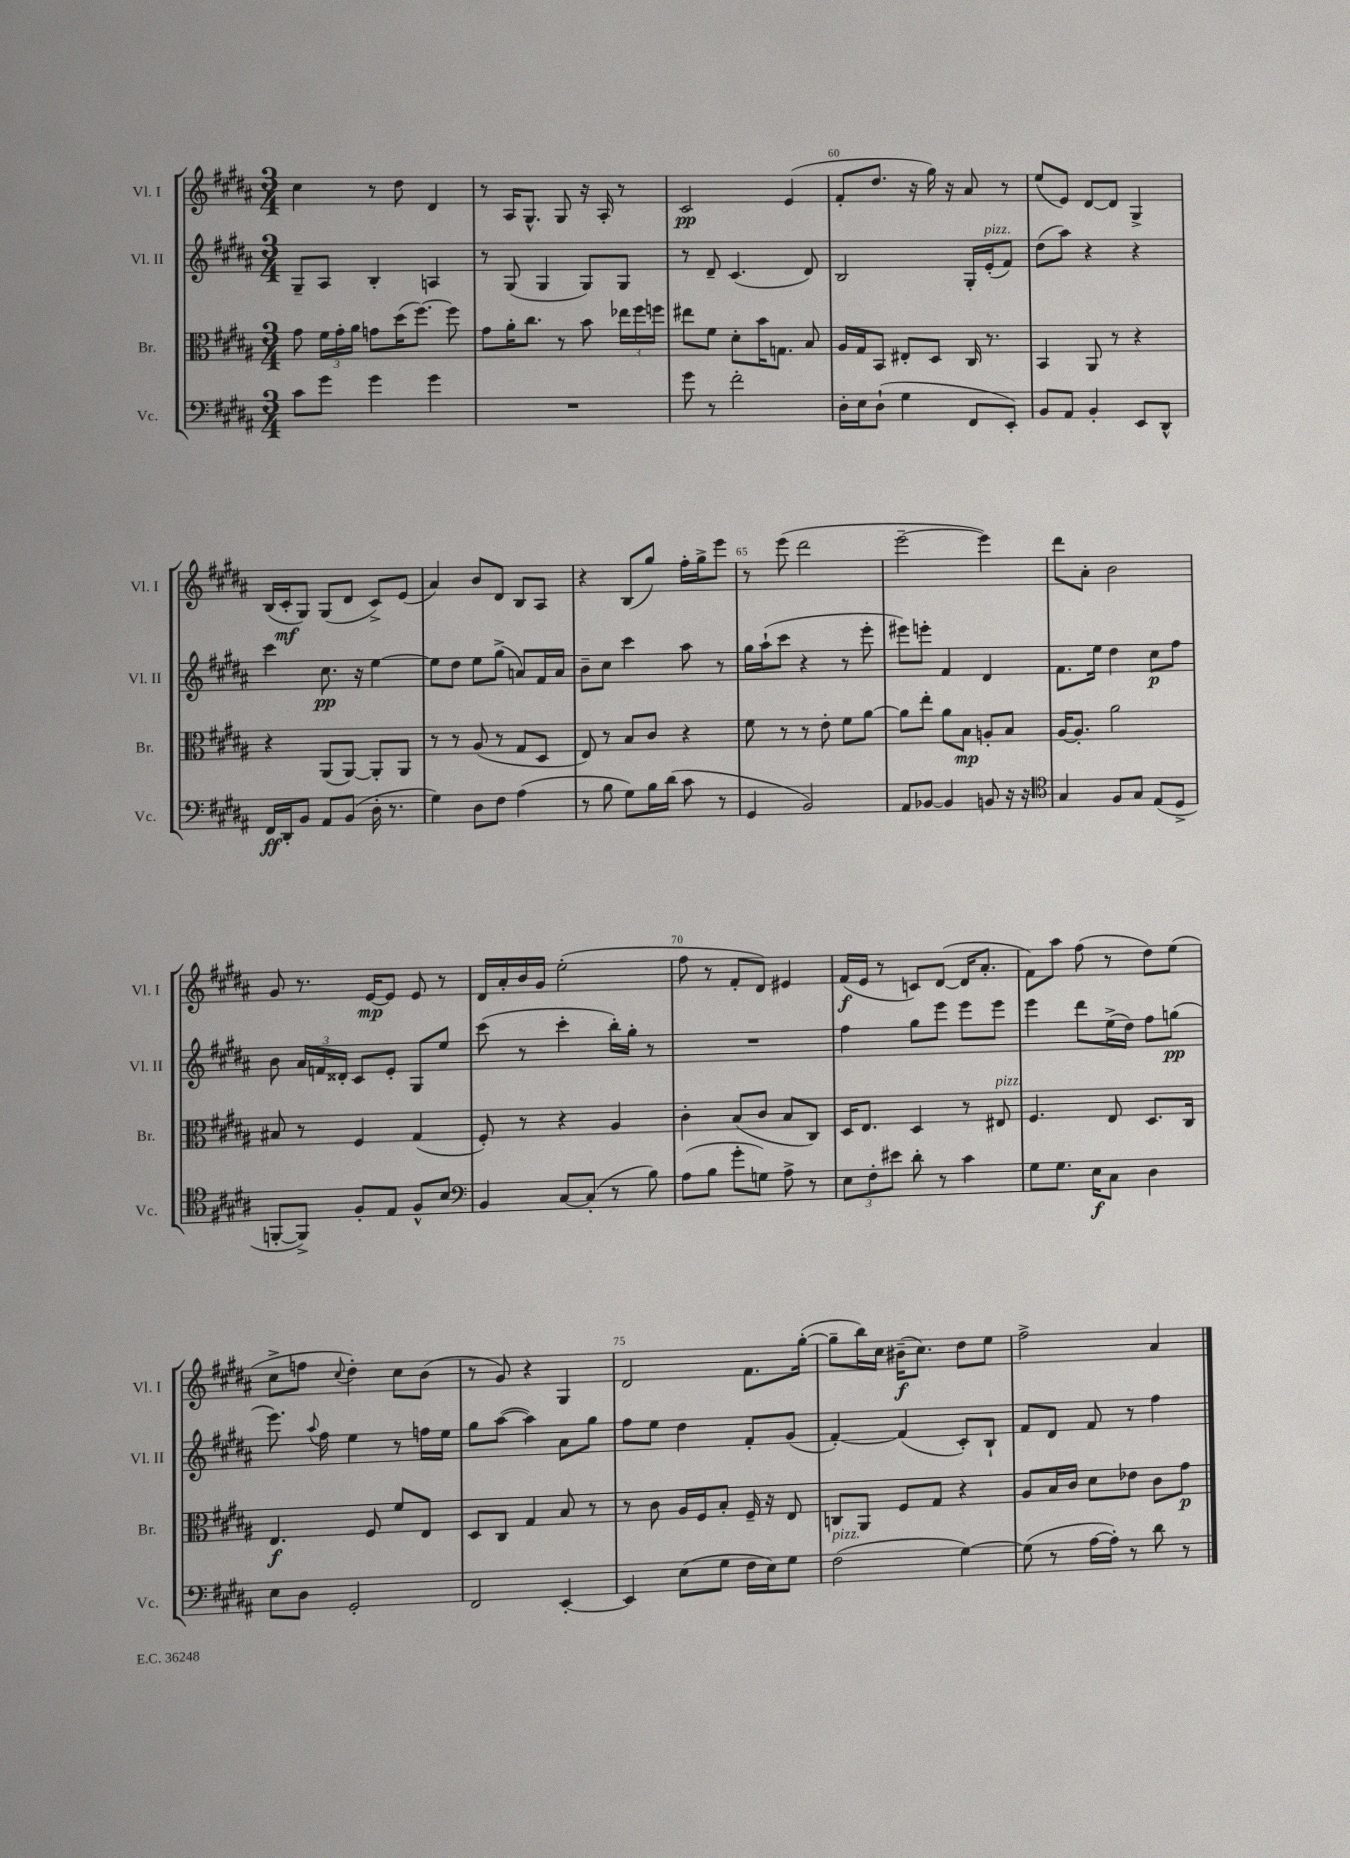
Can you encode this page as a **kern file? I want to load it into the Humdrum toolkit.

**kern	**dynam	**kern	**dynam	**kern	**dynam	**kern	**dynam
*part4	*part4	*part3	*part3	*part2	*part2	*part1	*part1
*staff4	*staff4	*staff3	*staff3	*staff2	*staff2	*staff1	*staff1
*I"Vc.	*	*I"Br.	*	*I"Vl. II	*	*I"Vl. I	*
*I'Vc.	*	*I'Br.	*	*I'Vl. II	*	*I'Vl. I	*
*clefF4	*	*clefC3	*	*clefG2	*	*clefG2	*
*k[f#c#g#d#a#]	*	*k[f#c#g#d#a#]	*	*k[f#c#g#d#a#]	*	*k[f#c#g#d#a#]	*
*M3/4	*	*M3/4	*	*M3/4	*	*M3/4	*
=57	=57	=57	=57	=57	=57	=57	=57
8c#\L	.	8g#\	.	8G#~/L	.	4cc#\	.
8g#\J	.	24f#\LL	.	8A#/J	.	.	.
.	.	24g#'\	.	.	.	.	.
.	.	24a#\JJ	.	.	.	.	.
4g#\	.	8gn\L	.	4B'/	.	8r	.
.	.	(16dd#\K	.	.	.	8dd#\	.
.	.	[8.ff#\J)	.	.	.	.	.
4g#\	.	.	.	4An/	.	4d#/	.
.	.	8ff#\]	.	.	.	.	.
=58	=58	=58	=58	=58	=58	=58	=58
2.r	.	8g#\L	.	8r	.	8r	.
.	.	16a#'\K	.	(8G#/	.	16A#/KL	.
.	.	8.cc#\J	.	.	.	8.G#^^/J	.
.	.	.	.	4G#/	.	.	.
.	.	8r	.	.	.	8G#/	.
.	.	8b\	.	8G#/L)	.	16r	.
.	.	.	.	.	.	16A#'/	.
.	.	24ee-X\LL	.	8G#/J	.	8r	.
.	.	24ff#\	.	.	.	.	.
.	.	24ffn\JJ	.	.	.	.	.
=59	=59	=59	=59	=59	=59	=59	=59
8g#\	.	8ee#X\L	.	8r	.	2c#/	pp
8r	.	8f#\J	.	8d#~/	.	.	.
2f#'\	.	8d#'\L	.	(4.c#/	.	.	.
.	.	16b\K	.	.	.	.	.
.	.	8.Gn\J	.	.	.	.	.
.	.	.	.	.	.	(4e/	.
.	.	8B/	.	8d#/)	.	.	.
=60	=60	=60	=60	=60	=60	=60	=60
16D#'\LL	.	16A#/LL	.	2B/	.	8f#'/L	.
16E\J	.	16G#/J	.	.	.	.	.
(8D#`\J	.	8BB/J	.	.	.	8.dd#/J	.
4G#\	.	8E#X'/L	.	.	.	.	.
.	.	.	.	.	.	16r	.
.	.	8D#/J	.	.	.	16gg#\)	.
.	.	.	.	.	.	16r	.
8FF#/L	.	16C#/	.	16G#'/LL	.	8a#/	.
!	!	!	!	!LO:TX:a:i:t=pizz.	!	!	!
.	.	8.r	.	(16e'/J	.	.	.
8EE'/J)	.	.	.	8f#/J)	.	8r	.
=61	=61	=61	=61	=61	=61	=61	=61
8BB/L	.	4BB/	.	(8dd#\L	.	(8ee/L	.
8AA#/J	.	.	.	8aa#\J)	.	8e/J)	.
4BB'/	.	8AA#/	.	4r	.	[8d#/L	.
.	.	8r	.	.	.	8d#/J]	.
8EE/L	.	4r	.	4r	.	4G#^/	.
8DD#^^/J	.	.	.	.	.	.	.
!!LO:LB:g=z
=62	=62	=62	=62	=62	=62	=62	=62
16FF#/LL	ff	4r	.	4ccc#\	.	(16B/LL	.
16DD#'/J	.	.	.	.	.	16c#'/J	mf
8BB/J	.	.	.	.	.	8G#/J)	.
8AA#/L	.	(8AA#/L	.	8.cc#\	pp	(8G#/L	.
(8BB/J	.	[8AA#/J)	.	.	.	8d#/J	.
.	.	.	.	16r	.	.	.
16D#'\	.	8AA#'/L]	.	[4ee\	.	8c#^/L)	.
8.r	.	.	.	.	.	.	.
.	.	8AA#/J	.	.	.	(8e/J	.
=63	=63	=63	=63	=63	=63	=63	=63
4G#\)	.	8r	.	8ee\L]	.	4a#/)	.
.	.	8r	.	8dd#\J	.	.	.
8D#\L	.	(8A#/	.	8ee\L	.	8b/L	.
8F#\J	.	8r	.	(8gg#^\J	.	8d#/J	.
(4A#\	.	8G#/L	.	8an/L)	.	8B/L	.
.	.	8D#/J	.	16f#/L	.	8A#/J	.
.	.	.	.	16a/JJ	.	.	.
=64	=64	=64	=64	=64	=64	=64	=64
8r	.	8E/)	.	8b~\L	.	4r	.
8B\	.	8r	.	8cc#\J	.	.	.
8G#\L)	.	8B/L	.	4ccc#\	.	(8B/L	.
16B\L	.	8c#/J	.	.	.	8gg#/J)	.
(16d#\JJ	.	.	.	.	.	.	.
8c#\	.	4r	.	8aa#\	.	16ff#'\LL	.
.	.	.	.	.	.	16gg#^\J	.
8r	.	.	.	8r	.	8eee\J	.
=65	=65	=65	=65	=65	=65	=65	=65
4GG#/	.	8f#\	.	16gg#\LL	.	8r	.
.	.	.	.	(16aa#`\J	.	.	.
.	.	8r	.	8ccc#\J	.	(8eee\	.
2BB/)	.	8r	.	4r	.	2ddd#\	.
.	.	8e'\	.	.	.	.	.
.	.	8f#\L	.	8r	.	.	.
.	.	[8a#\J	.	8eee'\	.	.	.
=66	=66	=66	=66	=66	=66	=66	=66
8AA#/L	.	8a#\L]	.	8eee#X\L)	.	[2eee~\	.
[8BB-X/J	.	8ee'\J	.	8eeen'\J	.	.	.
4BB-/]	.	8a#\L	.	4f#/	.	.	.
.	.	8B\J	mp	.	.	.	.
8BBn/	.	8An'/L	.	4d#/	.	4eee\])	.
16r	.	8B/J	.	.	.	.	.
16r	.	.	.	.	.	.	.
=67	=67	=67	=67	=67	=67	=67	=67
*clefC4	*	*	*	*	*	*	*
4G#/	.	[16A#/KL	.	8.f#\L	.	8ddd#\L	.
.	.	8.A#'/J]	.	.	.	.	.
.	.	.	.	.	.	8a#'\J	.
.	.	.	.	16ee\Jk	.	.	.
8F#/L	.	2a#\	.	4dd#\	.	2b\	.
8G#/J	.	.	.	.	.	.	.
(8E/L	.	.	.	8cc#\L	p	.	.
8D#^/J	.	.	.	8ff#\J	.	.	.
!!LO:LB:g=z
=68	=68	=68	=68	=68	=68	=68	=68
[8FFn'/L	.	8B#X/	.	8b\	.	8g#/	.
8FF^/J])	.	8r	.	24a#/LL	.	8.r	.
.	.	.	.	24fn/	.	.	.
.	.	.	.	24d##X'/JJ	.	.	.
8F#'/L	.	4F#/	.	8c#/L	.	.	.
.	.	.	.	.	.	[16e/KL	mp
8E/J	.	.	.	8e'/J	.	8e/J]	.
8F#^^/L	.	(4G#/	.	8G#/L	.	8e/	.
8B/J	.	.	.	8ee/J	.	8r	.
=69	=69	=69	=69	=69	=69	=69	=69
*clefF4	*	*	*	*	*	*	*
4BB/	.	8F#'/)	.	(8ccc#\	.	16d#/LL	.
.	.	.	.	.	.	16a#'/	.
.	.	8r	.	8r	.	16b/	.
.	.	.	.	.	.	16g#/JJ	.
[8C#/L	.	4r	.	4ccc#'\	.	(2ee'\	.
(8C#'/J]	.	.	.	.	.	.	.
8r	.	4A#/	.	16bb'\LL)	.	.	.
.	.	.	.	16gg#'\JJ	.	.	.
8B\)	.	.	.	8r	.	.	.
=70	=70	=70	=70	=70	=70	=70	=70
(8A#\L	.	4c#'\	.	2.r	.	8ff#\	.
8B\J	.	.	.	.	.	8r	.
8g#'\L	.	(8B/L	.	.	.	8f#'/L	.
8Gn\J)	.	8c#/J	.	.	.	8d#/J)	.
8A#^\	.	8B/L	.	.	.	4e#X/	.
8r	.	8C#/J)	.	.	.	.	.
=71	=71	=71	=71	=71	=71	=71	=71
12E\L	.	16D#/KL	.	4ff#\	.	(16f#/LL	f
.	.	8.E/J	.	.	.	16e/JJ	.
12F#'\	.	.	.	.	.	.	.
.	.	.	.	.	.	8r	.
12e#X\J	.	.	.	.	.	.	.
8d#'\	.	4D#/	.	8gg#\L	.	8cn/L)	.
8r	.	.	.	8eee\J	.	([8d#/J	.
4c#\	.	8r	.	8eee\L	.	16d#/KL]	.
.	.	.	.	.	.	8.a#'/J	.
!	!	!LO:TX:a:i:t=pizz.	!	!	!	!	!
.	.	8E#X/	.	8eee\J	.	.	.
=72	=72	=72	=72	=72	=72	=72	=72
8G#\L	.	4.F#/	.	4eee\	.	8f#\L)	.
8.G#\J	.	.	.	.	.	8aa#\J	.
.	.	.	.	8ddd#\L	.	(8ff#\	.
16E\KL	f	.	.	.	.	.	.
8C#\J	.	8E/	.	(16ee^\L	.	8r	.
.	.	.	.	16dd#\JJ)	.	.	.
4D#\	.	8.D#/L	.	8ff#\L	.	8dd#\L)	.
.	.	.	.	(8ggn\J	pp	(8ee\J	.
.	.	16C#/Jk	.	.	.	.	.
!!LO:LB:g=z
=73	=73	=73	=73	=73	=73	=73	=73
8E\L	.	4.E/	f	8.eee\)	.	8cc#^\L	.
8D#\J	.	.	.	.	.	8ffn\J	.
.	.	.	.	8qqaa#/	.	.	.
.	.	.	.	16ff#\	.	.	.
.	.	.	.	.	.	8qqcc#/	.
2GG#'/	.	.	.	4ee\	.	4dd#'\)	.
.	.	8F#/	.	.	.	.	.
.	.	8f#/L	.	8r	.	8cc#\L	.
.	.	8E/J	.	16ffn\LL	.	(8b\J	.
.	.	.	.	16ee\JJ	.	.	.
=74	=74	=74	=74	=74	=74	=74	=74
2FF#/	.	8D#/L	.	8gg#\L	.	8r	.
.	.	8C#/J	.	([8aa#\J	.	8g#/)	.
.	.	4G#/	.	4aa#\])	.	4r	.
[4EE'/	.	8B/	.	8a#\L	.	4G#/	.
.	.	8r	.	8gg#\J	.	.	.
=75	=75	=75	=75	=75	=75	=75	=75
4EE/]	.	8r	.	8ff#\L	.	2d#/	.
.	.	8c#\	.	8ee\J	.	.	.
(8E\L	.	16A#/LL	.	4dd#\	.	.	.
.	.	16F#/J	.	.	.	.	.
8G#\J	.	8B'/J	.	.	.	.	.
16F#\LL	.	16F#~/	.	8f#'/L	.	8.f#\L	.
16E\J)	.	16r	.	.	.	.	.
8G#\J	.	8E/	.	(8g#/J	.	.	.
.	.	.	.	.	.	([16gg#'\Jk	.
=76	=76	=76	=76	=76	=76	=76	=76
!LO:TX:a:i:t=pizz.	!	!	!	!	!	!	!
(2F#\	.	8Cn/L	.	[4f#'/)	.	8gg#~\L]	.
.	.	8AA#/J	.	.	.	16bb\L)	.
.	.	.	.	.	.	16cc#\JJ	.
.	.	8F#/L	.	(4f#/]	.	(16b#X~\KL	f
.	.	.	.	.	.	8.cc#\J)	.
.	.	8G#/J	.	.	.	.	.
[4G#\)	.	4r	.	8c#'/L)	.	8dd#\L	.
.	.	.	.	8B`/J	.	8ee\J	.
=77	=77	=77	=77	=77	=77	=77	=77
(8G#\]	.	8A#/L	.	8f#/L	.	2ff#^\	.
8r	.	16B/L	.	8d#/J	.	.	.
.	.	16c#/JJ	.	.	.	.	.
[16A#\LL	.	8d#\L	.	8f#/	.	.	.
16A#'\JJ])	.	.	.	.	.	.	.
8r	.	8e-X\J	.	8r	.	.	.
8d#\	.	8c#\L	.	4ff#\	.	4a#/	.
8r	.	8g#\J	p	.	.	.	.
==	==	==	==	==	==	==	==
*-	*-	*-	*-	*-	*-	*-	*-
